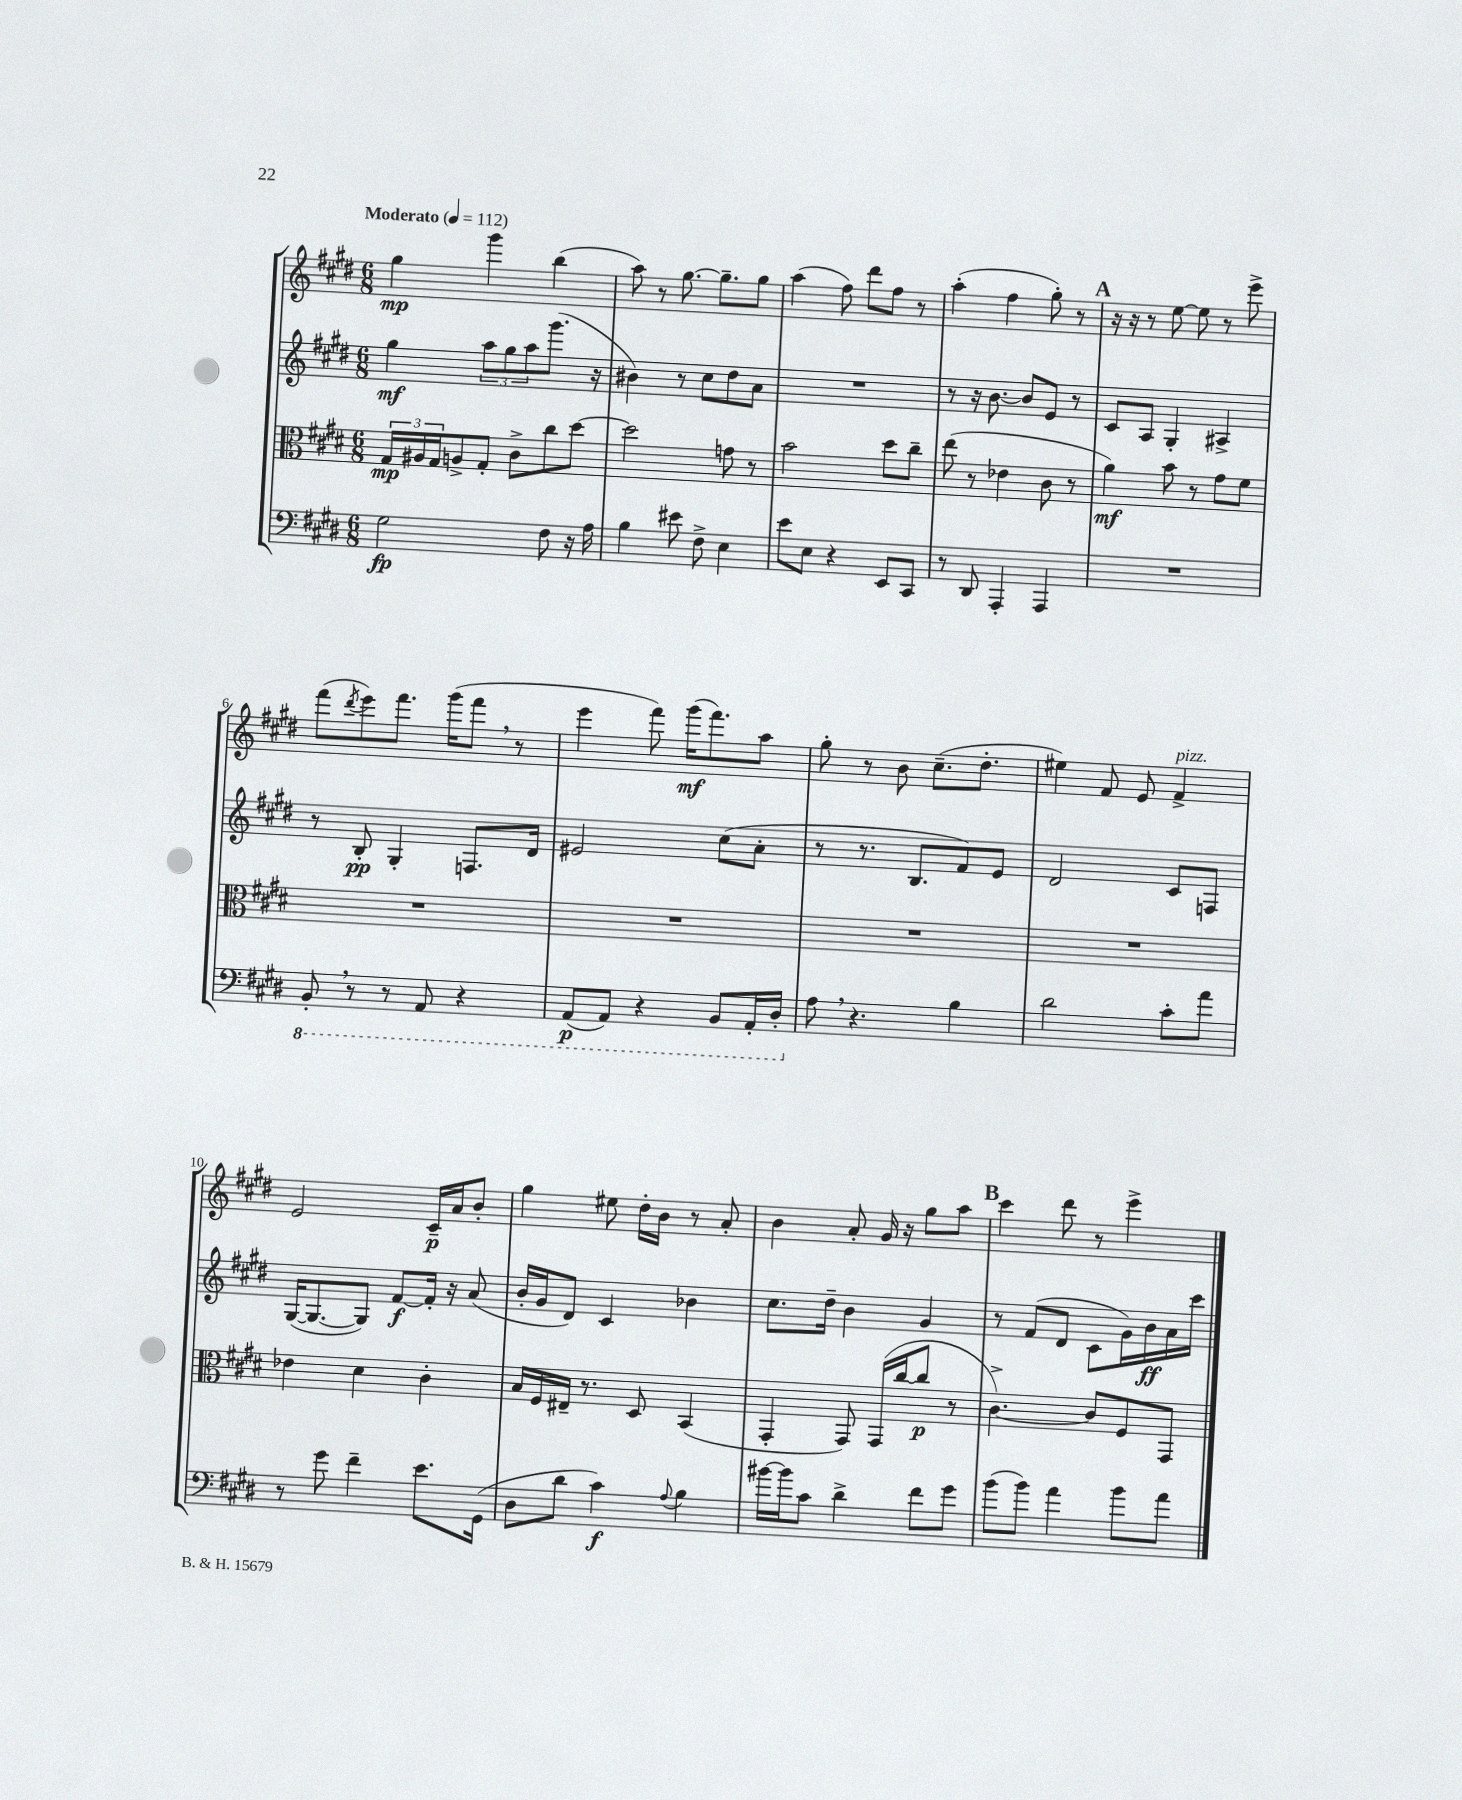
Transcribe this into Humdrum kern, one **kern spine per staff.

**kern	**dynam	**kern	**dynam	**kern	**dynam	**kern	**dynam
*part4	*part4	*part3	*part3	*part2	*part2	*part1	*part1
*staff4	*staff4	*staff3	*staff3	*staff2	*staff2	*staff1	*staff1
*clefF4	*	*clefC3	*	*clefG2	*	*clefG2	*
*k[f#c#g#d#]	*	*k[f#c#g#d#]	*	*k[f#c#g#d#]	*	*k[f#c#g#d#]	*
*M6/8	*	*M6/8	*	*M6/8	*	*M6/8	*
*MM112	*	*MM112	*	*MM112	*	*MM112	*
=1	=1	=1	=1	=1	=1	=1	=1
!	!	!	!	!	!	!LO:TX:a:B:t=Moderato	!
2G#\	fp	24G#/LL	mp	4gg#\	mf	4gg#\	mp
.	.	24A#X/	.	.	.	.	.
.	.	24G#/J	.	.	.	.	.
.	.	8An^/	.	.	.	.	.
.	.	8G#'/J	.	12aa\L	.	4ggg#\	.
.	.	.	.	12gg#\	.	.	.
.	.	8c#^\L	.	.	.	.	.
.	.	.	.	12aa\	.	.	.
8F#\	.	8cc#\	.	(8.ggg#\J	.	(4bb\	.
16r	.	[8dd#\J	.	.	.	.	.
16A\	.	.	.	16r	.	.	.
=2	=2	=2	=2	=2	=2	=2	=2
4B\	.	2dd#\]	.	4b#X\)	.	8aa\)	.
.	.	.	.	.	.	8r	.
8e#X\	.	.	.	8r	.	[8.gg#\	.
8F#^\	.	.	.	8cc#\L	.	.	.
.	.	.	.	.	.	8.gg#~\L]	.
4E\	.	8gn\	.	8dd#\	.	.	.
.	.	8r	.	8a\J	.	8gg#\J	.
=3	=3	=3	=3	=3	=3	=3	=3
8e\L	.	2b\	.	2.r	.	(4aa\	.
8E\J	.	.	.	.	.	.	.
4r	.	.	.	.	.	8ff#\)	.
.	.	.	.	.	.	8ddd#\L	.
8EE/L	.	8dd#\L	.	.	.	8ff#\J	.
8CC#/J	.	8cc#~\J	.	.	.	8r	.
=4	=4	=4	=4	=4	=4	=4	=4
8r	.	(8ee\	.	8r	.	(4aa'\	.
8DD#/	.	8r	.	16r	.	.	.
.	.	.	.	[8.b\	.	.	.
4AAA'/	.	4e-X\	.	.	.	4ff#\	.
.	.	.	.	8b/L]	.	.	.
4AAA/	.	8c#\	.	8e/J	.	8gg#'\)	.
.	.	8r	.	8r	.	8r	.
!!LO:REH:place=s1:t=A
=5	=5	=5	=5	=5	=5	=5	=5
2.r	.	4a\)	mf	8c#/L	.	16r	.
.	.	.	.	.	.	16r	.
.	.	.	.	8A/J	.	8r	.
.	.	8b\	.	4G#'/	.	[8ee\	.
.	.	8r	.	.	.	8ee\]	.
.	.	8g#\L	.	4A#X^/	.	8r	.
.	.	8f#\J	.	.	.	8eee^\	.
!!LO:LB:g=z
=6	=6	=6	=6	=6	=6	=6	=6
*8ba	*	*	*	*	*	*	*
8BBB',/	.	2.r	.	8r	.	(8fff#\L	.
.	.	.	.	.	.	8qddd#/	.
8r	.	.	.	8B'/	pp	8eee\)	.
8r	.	.	.	4G#'/	.	8.fff#\J	.
8AAA/	.	.	.	.	.	.	.
.	.	.	.	.	.	(16ggg#\KL	.
4r	.	.	.	8.Fn/L	.	8fff#,\J	.
.	.	.	.	.	.	8r	.
.	.	.	.	16d#/Jk	.	.	.
=7	=7	=7	=7	=7	=7	=7	=7
(8AAA/L	p	2.r	.	2e#X/	.	4eee\	.
8AAA/J)	.	.	.	.	.	.	.
4r	.	.	.	.	.	8fff#\)	.
.	.	.	.	.	.	(16ggg#\KL	mf
.	.	.	.	.	.	8.fff#\)	.
8BBB/L	.	.	.	(8cc#\L	.	.	.
16AAA'/L	.	.	.	8a'\J	.	8aa\J	.
16DD#'/JJ	.	.	.	.	.	.	.
=8	=8	=8	=8	=8	=8	=8	=8
*X8ba	*	*	*	*	*	*	*
8A,\	.	2.r	.	8r	.	8gg#'\	.
4.r	.	.	.	8.r	.	8r	.
.	.	.	.	.	.	8b\	.
.	.	.	.	8.B/L	.	.	.
.	.	.	.	.	.	(8.cc#~\L	.
4B\	.	.	.	8f#/)	.	.	.
.	.	.	.	.	.	8.dd#'\J	.
.	.	.	.	8e/J	.	.	.
=9	=9	=9	=9	=9	=9	=9	=9
2d#\	.	2.r	.	2d#/	.	4ee#X\)	.
.	.	.	.	.	.	8f#/	.
.	.	.	.	.	.	8e/	.
!	!	!	!	!	!	!LO:TX:a:i:t=pizz.	!
8c#'\L	.	.	.	8c#/L	.	4f#^/	.
8a\J	.	.	.	8Fn/J	.	.	.
!!LO:LB:g=z
=10	=10	=10	=10	=10	=10	=10	=10
8r	.	4e-X\	.	([16G#/KL	.	2e/	.
.	.	.	.	8.G#/_	.	.	.
8g#\	.	.	.	.	.	.	.
4f#~\	.	4d#\	.	8G#/J])	.	.	.
.	.	.	.	[8f#/L	f	.	.
8.e\L	.	4c#'\	.	16f#'/Jk]	.	16c#~/LL	p
.	.	.	.	16r	.	16a/J	.
.	.	.	.	(8a/	.	8b'/J	.
(16GG#\Jk	.	.	.	.	.	.	.
=11	=11	=11	=11	=11	=11	=11	=11
8D#\L	.	16B/LL	.	16b'/LL	.	4gg#\	.
.	.	16F#/	.	16g#/J	.	.	.
8d#\J	.	16E#X~/JJ	.	8d#/J)	.	.	.
.	.	8.r	.	.	.	.	.
4c#\)	f	.	.	4c#/	.	8ee#X\	.
.	.	8D#/	.	.	.	16dd#'\LL	.
.	.	.	.	.	.	16b\JJ	.
8qqA/	.	.	.	.	.	.	.
4B\	.	(4BB/	.	4b-X\	.	8r	.
.	.	.	.	.	.	8a'/	.
=12	=12	=12	=12	=12	=12	=12	=12
[16b#X\LL	.	4GG#'/	.	8.cc#\L	.	4b\	.
16b#\J]	.	.	.	.	.	.	.
8c#\J	.	.	.	.	.	.	.
.	.	.	.	16dd#~\Jk	.	.	.
4d#^\	.	8GG#/)	.	4b\	.	8a'/	.
.	.	(16GG#/LL	.	.	.	16g#/	.
.	.	[16cc#/J	.	.	.	16r	.
8f#\L	.	8cc#/J]	p	4g#/	.	8gg#\L	.
8g#\J	.	8r	.	.	.	8aa\J	.
!!LO:REH:place=s1:t=B
=13	=13	=13	=13	=13	=13	=13	=13
(8b\L	.	[4.c#^\)	.	8r	.	4ccc#\	.
8b\J)	.	.	.	(8f#/L	.	.	.
4a\	.	.	.	8d#/J	.	8ddd#\	.
.	.	8c#/L]	.	8c#\L	.	8r	.
8b\L	.	8F#/	.	16g#\L)	.	4eee^\	.
.	.	.	.	16b\	ff	.	.
8a\J	.	8GG#/J	.	16a\	.	.	.
.	.	.	.	16ccc#\JJ	.	.	.
==	==	==	==	==	==	==	==
*-	*-	*-	*-	*-	*-	*-	*-
